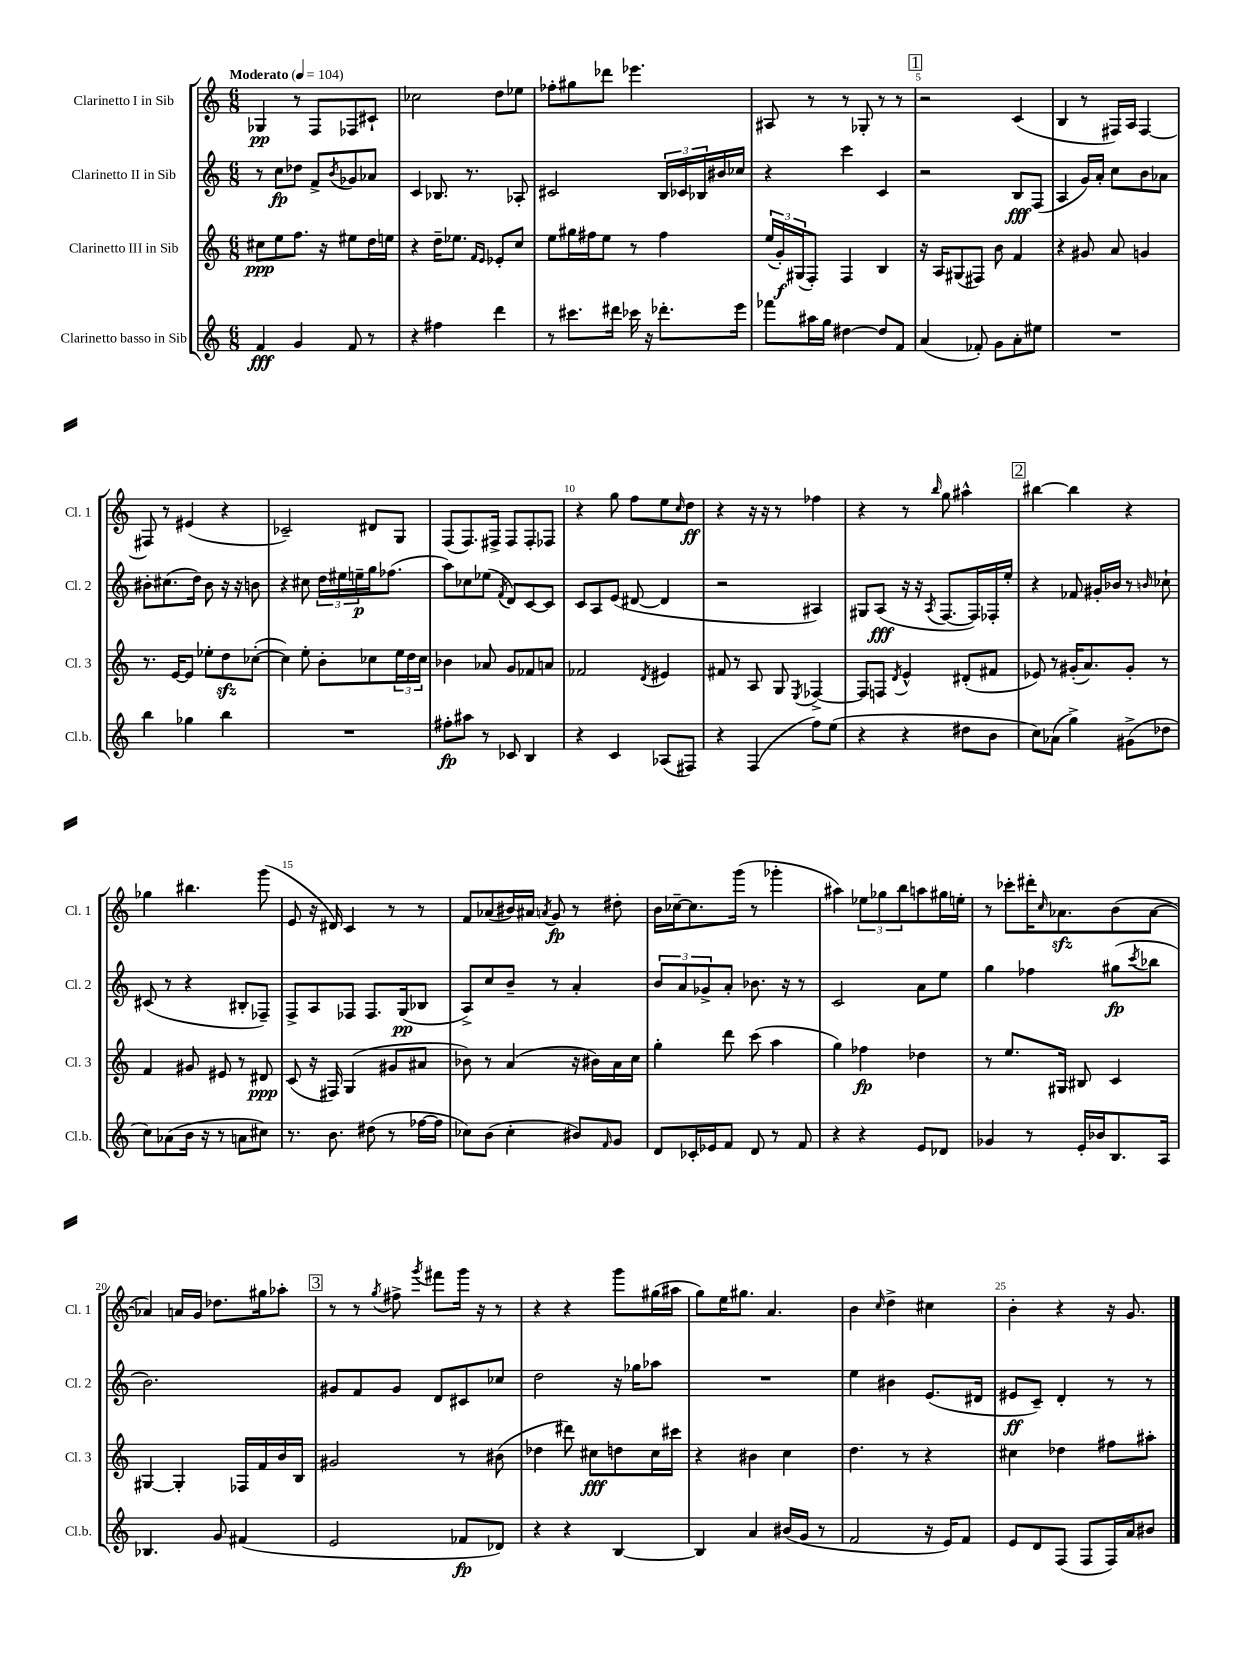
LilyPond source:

<<
\new StaffGroup <<
\new Staff = "s0" \with { instrumentName = "Clarinetto I in Sib" shortInstrumentName = "Cl. 1" } {
    \clef treble \key c \major \numericTimeSignature \time 6/8 \tempo "Moderato" 4 = 104
    ges4\pp r8 f8 fes8 cis'8-! |
    ces''2 d''8 ees''8 |
    fes''8-. gis''8 des'''8 ees'''4. |
    ais8 r8 r8 ges8-. r8 r8 |
    \mark \markup { \box "1" } r2 c'4( |
    b4 r8 fis16) a16 fis4~ |
    fis8 r8 eis'4( r4 |
    ces'2--) dis'8 g8 |
    f8( f8.) fis16-> fis8 fis8-. fes8 |
    r4 g''8 f''8 e''8 \grace { c''16 } d''8\ff |
    r4 r16 r16 r8 fes''4 |
    r4 r8 \grace { b''16 } g''8 ais''4-^ |
    \mark \markup { \box "2" } bis''4~ bis''4 r4 |
    ges''4 bis''4. g'''8( |
    e'8 r16 dis'16) c'4 r8 r8 |
    f'8 aes'8( bis'16) ais'16 \acciaccatura { a'8 } g'8\fp r8 dis''8-. |
    b'16 ces''16~-- ces''8. g'''16( r8 ges'''4-. |
    ais''4) \tuplet 3/2 { ees''8 ges''8 b''8 } a''8 gis''16 e''16-. |
    r8 ces'''8-. dis'''16-. \grace { c''16 } aes'8.\sfz b'8( aes'8~ |
    aes'4) a'16 g'16 des''8. gis''16 aes''8-. |
    \mark \markup { \box "3" } r8 r8 \acciaccatura { g''8 } fis''8-> \acciaccatura { g'''8 } fis'''8 g'''16 r16 r8 |
    r4 r4 g'''8 gis''16( ais''16 |
    g''8) e''16 gis''8. a'4. |
    b'4 \grace { c''16 } d''4-> cis''4 |
    b'4-. r4 r16 g'8. \bar "|." |
}
\new Staff = "s1" \with { instrumentName = "Clarinetto II in Sib" shortInstrumentName = "Cl. 2" } {
    \clef treble \key c \major \numericTimeSignature \time 6/8
    r8 c''8\fp des''8 f'8-> \acciaccatura { b'8 } ges'8 aes'8 |
    c'4 bes8. r8. aes8-. |
    cis'2 \tuplet 3/2 { b16 ces'16 bes16 } bis'16 ces''16 |
    r4 c'''4 c'4 |
    \mark \markup { \box "1" } r2 b8\fff f8( |
    a4 g'16) a'16-. c''8 b'8 aes'8 |
    bis'8-. cis''8.( d''16) bis'8 r16 r16 b'8 |
    r4 cis''8 \tuplet 3/2 { d''16 eis''16 e''16--\p } g''16 fes''8.( |
    a''8) ces''8 ees''8( \acciaccatura { f'8 } d'8) c'8~ c'8 |
    c'8 a8 e'8( dis'8~ dis'4 |
    r2 ais4) |
    gis8 a8\fff( r16 r16 \acciaccatura { a8 } f8.~ f16) fes16-. e''16-. |
    \mark \markup { \box "2" } r4 fes'8 gis'16-. bes'16 r8 \grace { b'16 } ces''8-! |
    cis'8( r8 r4 bis8-. fes8--) |
    f8-> a8 fes8 fes8. g16\pp( bes8 |
    a8->) c''8 b'8-- r8 a'4-. |
    \tuplet 3/2 { b'8 a'8 ges'8-> } a'8-. bes'8. r16 r8 |
    c'2 a'8 e''8 |
    g''4 fes''4 gis''8\fp( \acciaccatura { c'''8 } bes''8 |
    b'2.) |
    \mark \markup { \box "3" } gis'8 f'8 gis'8 d'8 cis'8 ces''8 |
    d''2 r16 ges''16 aes''8 |
    R2. |
    e''4 bis'4 e'8.( dis'16 |
    eis'8\ff c'8--) d'4-. r8 r8 \bar "|." |
}
\new Staff = "s2" \with { instrumentName = "Clarinetto III in Sib" shortInstrumentName = "Cl. 3" } {
    \clef treble \key c \major \numericTimeSignature \time 6/8
    cis''8\ppp e''8 f''8. r16 eis''8 d''16 e''16 |
    r4 d''16-- ees''8. \grace { f'16 e'16 } ees'8-. c''8 |
    e''8 gis''16 fis''16 e''8 r8 fis''4 |
    \tuplet 3/2 { e''16( g'16-.\f) gis16( } f8-.) f4 b4 |
    \mark \markup { \box "1" } r16 a16 gis8( fis8) b'8 f'4 |
    r4 gis'8 a'8 g'4 |
    r8. e'16~ e'8 ees''8-. d''8\sfz ces''8~-.( |
    ces''4) e''8-. b'8-. ces''8 \tuplet 3/2 { e''16 d''16 ces''16 } |
    bes'4 aes'8 g'8 fes'8 a'8 |
    fes'2 \acciaccatura { d'8 } eis'4 |
    fis'8 r8 a8 g8 \acciaccatura { e8 } fes4~-> |
    fes8 f8 \acciaccatura { d'8 } e'4-^ dis'8-.( fis'8 |
    \mark \markup { \box "2" } ees'8) r8 gis'16-.( a'8.) gis'8-. r8 |
    f'4 gis'8 eis'8 r8 dis'8\ppp |
    c'8( r16 fis16) g4( gis'8 ais'8 |
    bes'8) r8 a'4( r16 bis'16) a'16 c''16 |
    g''4-. d'''8 c'''8( a''4 |
    g''4) fes''4\fp des''4 |
    r8 e''8. gis16 bis8 c'4 |
    gis4~ gis4-. fes16 f'16 b'16 b16 |
    \mark \markup { \box "3" } gis'2 r8 bis'8( |
    des''4 dis'''8) cis''8\fff d''8 cis''16 cis'''16 |
    r4 bis'4 c''4 |
    d''4. r8 r4 |
    cis''4 des''4 fis''8 ais''8-. \bar "|." |
}
\new Staff = "s3" \with { instrumentName = "Clarinetto basso in Sib" shortInstrumentName = "Cl.b." } {
    \clef treble \key c \major \numericTimeSignature \time 6/8
    f'4\fff g'4 f'8 r8 |
    r4 fis''4 d'''4 |
    r8 cis'''8. dis'''16 ces'''16 r16 des'''8.-. e'''16 |
    fes'''8 ais''16 g''16 dis''4~ dis''8 f'8 |
    \mark \markup { \box "1" } a'4( fes'8-.) g'8 a'8-. eis''8 |
    R2. |
    b''4 ges''4 b''4 |
    R2. |
    fis''8-.\fp ais''8 r8 ces'8 b4 |
    r4 c'4 aes8( fis8) |
    r4 f4( f''8) e''8( |
    r4 r4 dis''8 b'8 |
    \mark \markup { \box "2" } c''8) aes'8( g''4->) gis'8->( des''8 |
    c''8) aes'8( b'16 r16 r8 a'8 cis''8) |
    r8. b'8. dis''8( r8 fes''16~ fes''16 |
    ces''8) b'8( ces''4-. bis'8) \grace { f'16 } g'8 |
    d'8 ces'16-. ees'16 f'8 d'8 r8 f'8 |
    r4 r4 e'8 des'8 |
    ges'4 r8 e'16-. bes'16 b8. a16 |
    bes4. g'8 fis'4( |
    \mark \markup { \box "3" } e'2 fes'8\fp des'8) |
    r4 r4 b4~ |
    b4 a'4 bis'16( g'16 r8 |
    f'2 r16 e'16) f'8 |
    e'8 d'8 f8( f8 f16) a'16 bis'8 \bar "|." |
}
>>
>>
\layout { \context { \Score \override BarNumber.break-visibility = ##(#f #t #t) barNumberVisibility = #(every-nth-bar-number-visible 5) } }
